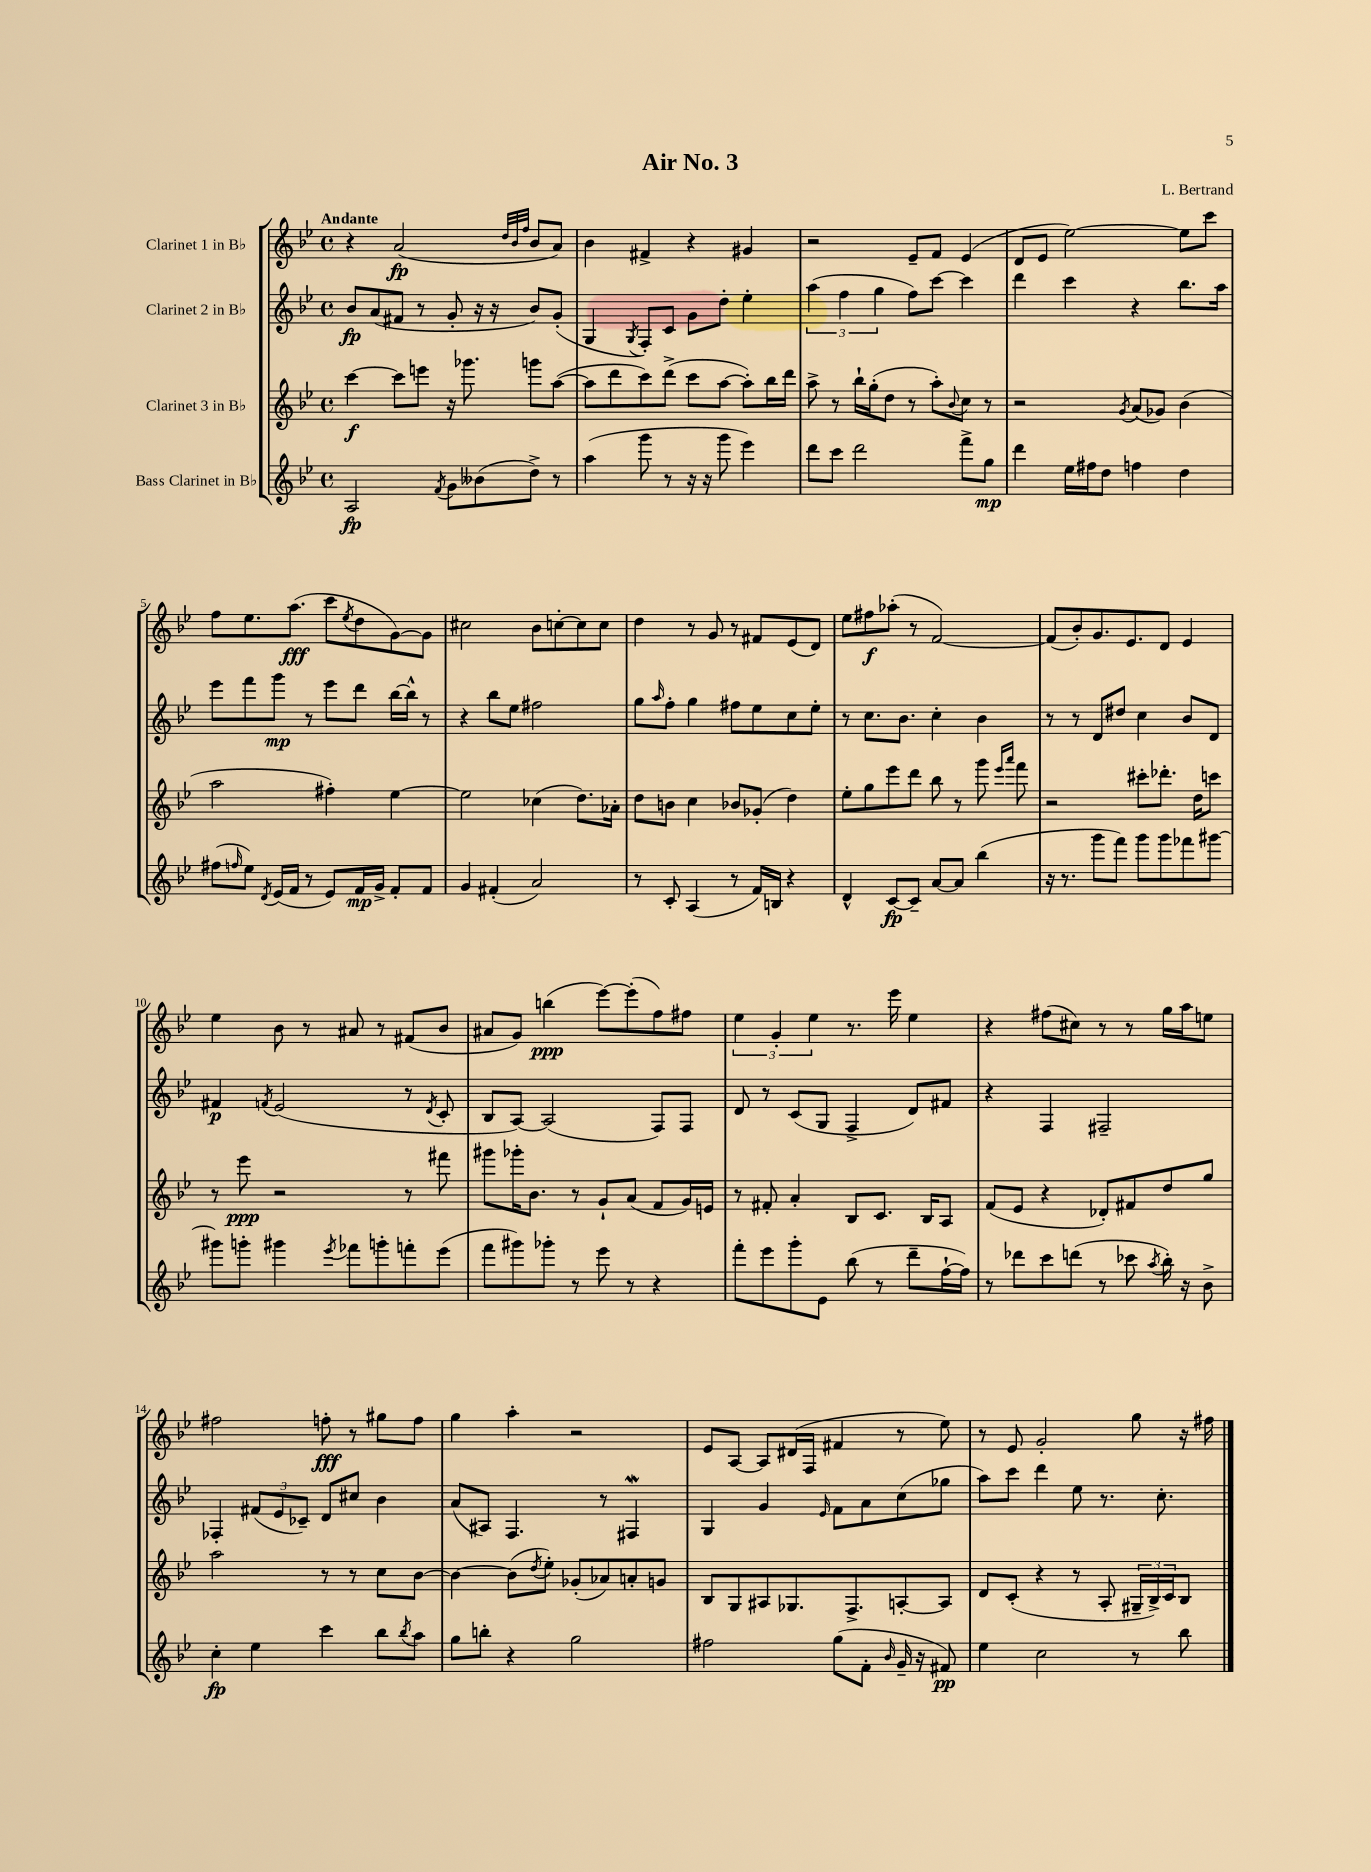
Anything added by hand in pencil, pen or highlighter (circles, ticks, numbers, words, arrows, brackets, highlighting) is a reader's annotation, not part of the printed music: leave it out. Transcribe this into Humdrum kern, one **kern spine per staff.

**kern	**kern	**kern	**kern
*staff4	*staff3	*staff2	*staff1
*clefG2	*clefG2	*clefG2	*clefG2
*k[b-e-]	*k[b-e-]	*k[b-e-]	*k[b-e-]
*M4/4	*M4/4	*M4/4	*M4/4
*met(c)	*met(c)	*met(c)	*met(c)
2A	[4ccc	8b-	4r
.	.	(8a	.
.	8ccc]	8f#	(2a
.	8eee	8r	.
8qf	.	.	.
8g	16r	8g'	.
.	8.ggg-	.	.
(8b--	.	16r	.
.	.	16r	.
.	.	.	32qqdd
.	.	.	32qqb-
.	.	.	32qqff
8dd^)	8ggg	8b-)	8b-
8r	([8aa	(8g'	8a)
=	=	=	=
(4aa	8aa]	4G	4b-
.	8ddd	.	.
.	.	8qG	.
8ggg	8ccc)	8F')	4f#^
8r	(8ddd^	8c	.
16r	8ccc	8g	4r
16r	.	.	.
8ggg	[8aa	8dd'	.
4eee-)	8aa'])	4ee-'	4g#
.	16bb-	.	.
.	16ddd	.	.
=	=	=	=
8ddd	8aa^	(6aa	2r
8ccc	8r	.	.
.	.	6ff	.
2ddd	16bb-`	.	.
.	(16gg'	.	.
.	.	6gg	.
.	8dd	.	.
.	8r	8ff)	8e-~
.	8aa')	[8ccc	8f
.	8qqb-	.	.
8fff^	8cc	4ccc]	(4e-
8gg	8r	.	.
=	=	=	=
4ddd	2r	4ddd	8d
.	.	.	8e-
16ee-	.	4ccc	[2ee-)
16ff#	.	.	.
8dd	.	.	.
.	8qg	.	.
4ff	(8a	4r	.
.	8g-)	.	.
4dd	(4b-	8.bb-	8ee-]
.	.	.	8ccc
.	.	16aa	.
=	=	=	=
(8ff#	2aa	8eee-	8ff
16qqff	.	.	.
8ee-)	.	8fff	8.ee-
8qd	.	.	.
(16e-	.	8ggg	.
16f	.	.	(8.aa
8r	.	8r	.
8e-)	4ff#')	8eee-	8ccc
.	.	.	8qee-
16f	.	8ddd	8dd
16g^	.	.	.
8f'	[4ee-	[16bb-	[8g)
.	.	16bb-^^]	.
8f	.	8r	8g]
=	=	=	=
4g	2ee-]	4r	2cc#
(4f#'	.	8bb-	.
.	.	8ee-	.
2a)	(4cc-	2ff#	8b-
.	.	.	[8cc'
.	8.dd)	.	8cc]
.	.	.	8cc
.	16a-'	.	.
=	=	=	=
8r	8dd	8gg	4dd
.	.	16qqaa	.
8c'	8b	8ff'	.
(4A	4cc	4gg	8r
.	.	.	8g
8r	8b-	8ff#	8r
16f)	(8g-'	8ee-	8f#
16B	.	.	.
4r	4dd)	8cc	(8e-
.	.	8ee-'	8d)
=	=	=	=
4d^^	8ee-'	8r	8ee-
.	8gg	8.cc	8ff#
[8c	8eee-	.	(8aa-'
.	.	8.b-	.
8c~]	8ddd	.	8r
[8a	8bb-	4cc'	[2f)
8a]	8r	.	.
(4bb-	8ggg	4b-	.
.	16qqeee-	.	.
.	16qqaaa	.	.
.	8fff	.	.
=	=	=	=
16r	2r	8r	(8f]
8.r	.	.	.
.	.	8r	8b-')
8ggg	.	8d	8.g
8fff)	.	8dd#	.
.	.	.	8.e-
8ggg	8ccc#'	4cc	.
8ggg	8.ddd-'	.	8d
8fff-	.	8b-	4e-
.	16dd	.	.
[8ggg#	8ccc	8d	.
=	=	=	=
8ggg#]	8r	4f#	4ee-
8ggg'	8eee-	.	.
.	.	8qf	.
4ggg#	2r	(2e-	8b-
.	.	.	8r
8qeee-	.	.	.
8fff-	.	.	8a#
8ggg'	.	.	8r
8fff'	8r	8r	(8f#
.	.	8qd	.
(8eee-	8fff#	8c'	8b-
=	=	=	=
8fff	8ggg#	8B-	8a#
8ggg#)	16ggg-'	[8A)	8g)
.	8.b-	.	.
8ggg-'	.	(2A]	(4bb
8r	8r	.	.
8eee-	8g`	.	[8eee-)
8r	(8a	.	(8eee-']
4r	8f	8F)	8ff)
.	16g)	8F	8ff#
.	16e	.	.
=	=	=	=
8fff'	8r	8d	6ee-
8eee-	8f#'	8r	.
.	.	.	6g'
8ggg'	4a'	(8c	.
.	.	.	6ee-
8e-	.	8G	.
(8bb-	8B-	4F^	8.r
8r	8.c	.	.
.	.	.	16eee-
8ddd~	.	8d)	4ee-
.	16B-	.	.
[16ff`	8A	8f#	.
16ff])	.	.	.
=	=	=	=
8r	(8f	4r	4r
8ddd-	8e-	.	.
8ccc	4r	4F	(8ff#
(8ddd	.	.	8cc#)
8r	8d-')	2F#~	8r
8ccc-	8f#	.	8r
8qaa	.	.	.
16bb-')	8dd	.	16gg
16r	.	.	16aa
8b-^	8gg	.	8ee
=	=	=	=
4cc'	2aa	4F-'	2ff#
4ee-	.	(12f#	.
.	.	12e-	.
.	.	12c-~)	.
4ccc	8r	8d	8ff'
.	8r	8cc#	8r
8bb-	8cc	4b-	8gg#
8qbb-	.	.	.
8aa	[8b-	.	8ff
=	=	=	=
8gg	4b-_	(8a	4gg
8bb'	.	8A#)	.
4r	(8b-]	4.F	4aa'
.	8qdd	.	.
.	8ee-')	.	.
2gg	(8g-'	.	2r
.	8a-)	8r	.
.	8a'	4F#	.
.	8g	.	.
=	=	=	=
2ff#	8B-	4G	8e-
.	8G	.	[8A
.	8A#	4g	8A]
.	8.G-	.	(16d#
.	.	.	16F
.	.	16qqe-	.
(8gg	.	8f	4f#
.	8.F^	.	.
8f'	.	8a	.
16qqb-	.	.	.
16g~	[8A'	(8cc	8r
16r	.	.	.
8f#)	8A]	8gg-	8ee-)
=	=	=	=
4ee-	8d	8aa)	8r
.	(8c'	8ccc	8e-
2cc	4r	4ddd	2g'
.	8r	8ee-	.
.	8A'	8.r	.
8r	24G#~	.	8gg
.	24B-^)	.	.
.	.	8.cc'	.
.	24c	.	.
8bb-	8B-	.	16r
.	.	.	16ff#
==	==	==	==
*-	*-	*-	*-
